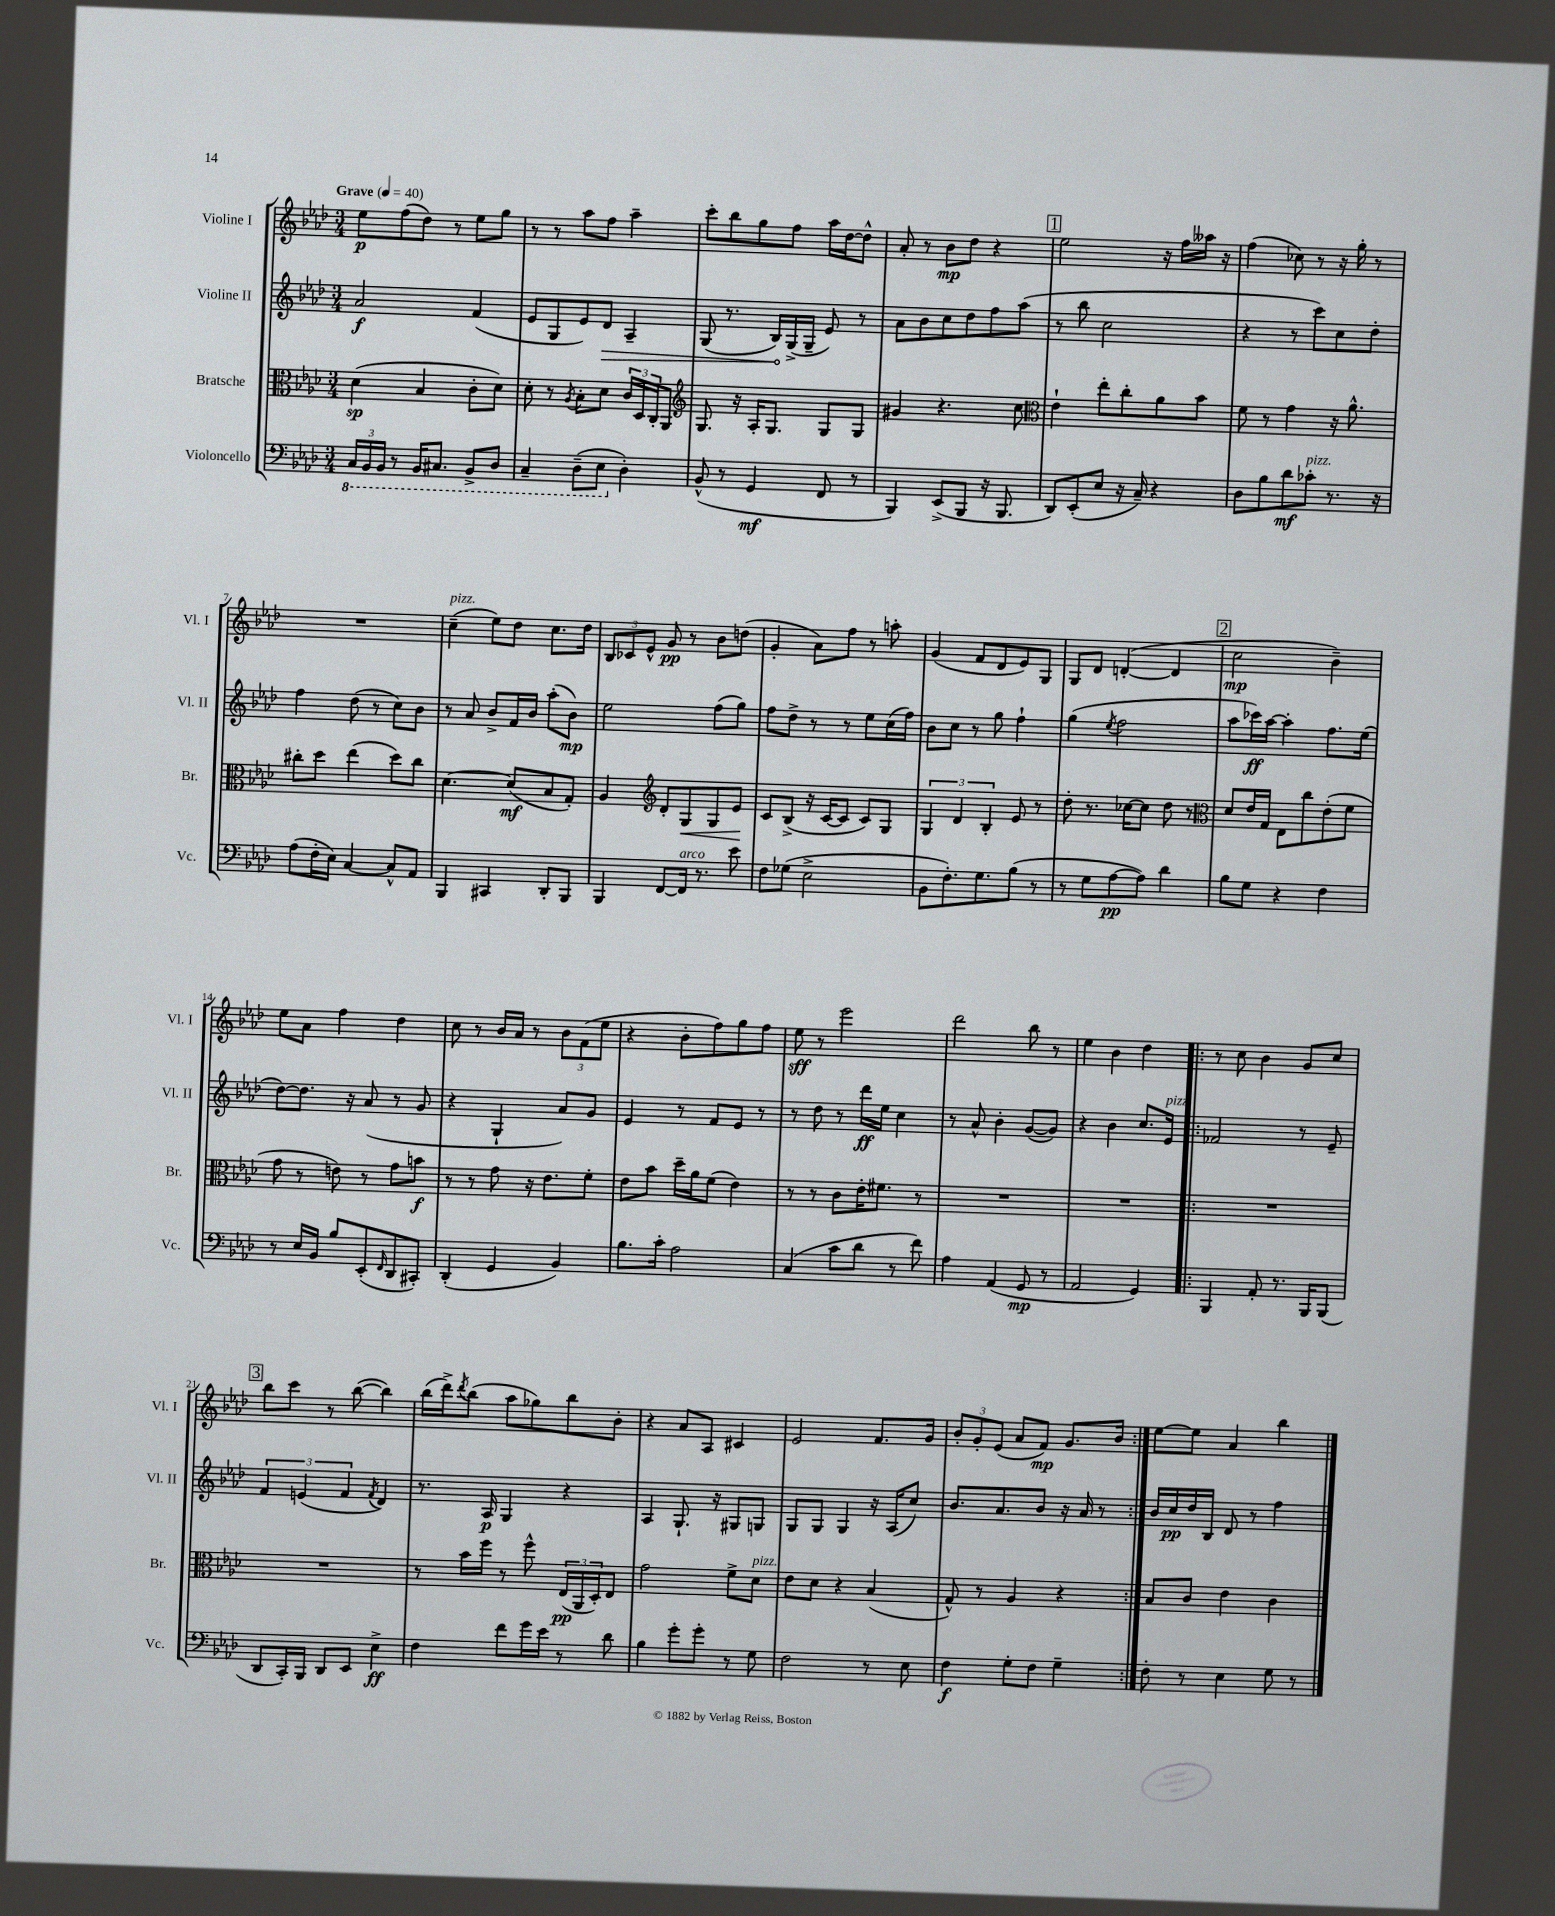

**kern	**kern	**kern	**kern
*staff4	*staff3	*staff2	*staff1
*clefF4	*clefC3	*clefG2	*clefG2
*k[b-e-a-d-]	*k[b-e-a-d-]	*k[b-e-a-d-]	*k[b-e-a-d-]
*M3/4	*M3/4	*M3/4	*M3/4
*MM40	*MM40	*MM40	*MM40
24CC/LL	(4d-\	2a-/	8ee-\L
24BBB-/	.	.	.
24BBB-/JJ	.	.	.
8r	.	.	(8ff\
16BBB-/LK	4B-/	.	8dd-\J)
8.CC#/J	.	.	.
.	.	.	8r
8BBB-^/L	8c'\L	(4f/	8ee-\L
8DD-/J	8d-\J)	.	8gg\J
=	=	=	=
4CC~/	8d-'\	8e-/L	8r
.	8r	8G/	8r
.	8qA-/	.	.
(8DD-~\L	8B-'\L	8e-/)	8aa-\L
8EE-\J	8d-\J	8d-/J	8ff\J
4D-'\)	24c/LL	4A-~/	4aa-~\
.	24D-/	.	.
.	24C'/J	.	.
.	8AA-/J	.	.
=	=	=	=
*	*clefG2	*	*
(8BB-^^/	8.G/	(8G/	8ccc'\L
8r	.	8.r	8bb-\
.	16r	.	.
4GG/	16A-'/LK	.	8gg\
.	8.G/J	16B-/LL)	.
.	.	(16G^/	8ff\J
.	.	16G~/JJ	.
8FF/	8G/L	8e-/)	16aa-\LL
.	.	.	[16dd-\J
8r	8G/J	8r	8dd-^^\]J
=	=	=	=
4BBB-/)	4g#/	8a-\L	8a-'/
.	.	8b-\	8r
(8EE-^/L	4.r	8cc\	8b-\L
8BBB-/J	.	8dd-\	8dd-\J
16r	.	8ff\	4r
8.BBB-/	.	.	.
.	8cc\	(8aa-\J	.
=	=	=	=
*	*clefC3	*	*
8DD-/L)	4e-`\	8r	2ee-\
(8EE-'/	.	8bb-\	.
8E-/J	8ee-'\L	2cc\	.
16r	8cc'\	.	.
16C~/)	.	.	.
4r	8a-\	.	16r
.	.	.	16ff\LL
.	8b-\J	.	16aa--\JJ
.	.	.	16r
=	=	=	=
8D-\L	8f\	4r	(4ff\
8B-\	8r	.	.
8d-\	4g\	8r	8cc-\)
8c-'\J	.	8ccc\L)	8r
8.r	16r	8cc\	16r
.	8.a-^^\	.	16gg'\
.	.	8dd-'\J	8r
16r	.	.	.
=	=	=	=
(8A-\L	8cc#'\L	4ff\	2.r
16F'\L	8dd-\J	.	.
16E-\JJ)	.	.	.
[4C/	(4ee-\	(8dd-\	.
.	.	8r	.
8C^^/]L	8dd-\L)	8cc\L)	.
8AA-/J	8cc#\J	8b-\J	.
=	=	=	=
4BBB-/	[4.d-\	8r	(4cc~\
.	.	8a-/	.
4CC#/	.	8b-^/L	8ee-\L)
.	(8d-/]L	16f/L	8dd-\J
.	.	16b-/JJ	.
8DD-'/L	8B-/	(8aa-'\L	8.cc\L
8BBB-/J	8G'/J)	8b-\J)	.
.	.	.	16dd-\Jk
=	=	=	=
4BBB-/	4A-/	2ee-\	12B-/L
.	.	.	12c-/
.	.	.	12e-^^/J
*	*clefG2	*	*
[8FF/L	8d-'/L	.	8g/
16FF/]Jk	8G/	.	8r
8.r	.	.	.
.	8G/	(8ff\L	8b-\L
8e-\	8e-/J	8gg\J)	(8dd\J
=	=	=	=
8F\L	8c/L	8ff\L	4g'/
(8G-\J	(8B-^/J	8dd-^\J	.
2E-^\	16r	8r	8a-\L)
.	[16c/LK	.	.
.	8c/]J	8r	8ff\J
.	8c/L)	8ee-\L	8r
.	8G/J	(16cc\L	8aa'\
.	.	16ff\JJ)	.
=	=	=	=
8BB-\L	6G/	8b-\L	(4g/
8.F'\)	.	8cc\J	.
.	6d-/	.	.
.	.	8r	8f/L
8.G\	.	.	.
.	6B-'/	.	.
.	.	8gg\	8d-/
(8B-\J	8e-/	4ff`\	8e-/)
8r	8r	.	8G/J
=	=	=	=
8r	8dd-'\	(4gg\	8G/L
8G\L	8.r	.	8d-/J
.	.	8qee-/	.
[8A-\	.	2ff\	([4d'/
.	[16cc-\LK	.	.
8A-\]J)	8cc-\]J	.	.
4d-\	8dd-\	.	4d/]
.	8r	.	.
=	=	=	=
*	*clefC3	*	*
8B-\L	8d-/L	8aa-\L	2cc\
8G\J	16e-/L	16ccc-\L)	.
.	16G/JJ	[16aa-\JJ	.
4r	8E-\L	4aa-'\]	.
.	8cc\	.	.
4F\	(8e-'\	8.ff\L	4b-~\)
.	8f\J	.	.
.	.	(16ee-\Jk	.
=	=	=	=
8r	8g\	[8dd-\L)	8ee-\L
16E-/LL	8r	8.dd-\]J	8a-\J
16BB-/JJ	.	.	.
8B-/L	8e\)	.	4ff\
.	.	16r	.
(8EE-'/	8r	(8a-/	.
16qqFF/	.	.	.
8DD-/	8g\L	8r	4dd-\
8CC#'/J)	8b\J	8g/	.
=	=	=	=
(4DD-'/	8r	4r	8cc\
.	8r	.	8r
4GG/	8g\	4G`/	16b-/LL
.	.	.	16a-/JJ
.	16r	.	8r
.	8.e-\L	.	.
4BB-/)	.	8a-/L)	12b-\L
.	.	.	(12f\
.	8f'\J	8g/J	.
.	.	.	12ee-\J
=	=	=	=
8.B-\L	8e-\L	4e-/	4r
.	8b-\J	.	.
16c'\Jk	.	.	.
2A-\	16dd-~\LL	8r	8b-'\L
.	16a-\J	.	.
.	(8f\J	8f/L	8ff\)
.	4e-\)	8e-/J	8gg\
.	.	8r	8ff\J
=	=	=	=
(4C/	8r	8r	8ee-\
.	8r	8dd-\	8r
8c\L	8c\L	8r	2eee-\
8d-\J	16e-'\K	16ddd-\LL	.
.	8.f#\J	16ee-\JJ	.
8r	.	4cc\	.
8f\)	8r	.	.
=	=	=	=
4A-\	2.r	8r	2ddd-\
.	.	8a-^^/	.
(4AA-/	.	4b-'\	.
8GG/	.	([8g/L	8bb-\
8r	.	8g/]J)	8r
=	=	=	=
2AA-/	2.r	4r	4ee-\
.	.	4b-\	4b-\
4GG/)	.	8.cc/L	4dd-\
.	.	16e-/Jk	.
=!|:	=!|:	=!|:	=!|:
4BBB-/	2.r	2f-/	8r
.	.	.	8cc\
8AA-'/	.	.	4b-\
8.r	.	.	.
.	.	8r	8g/L
16BBB-/LK	.	.	.
(8BBB-/J	.	8e-~/	8cc/J
=	=	=	=
8DD-/L	2.r	6f/	8bb-\L
16CC'/L)	.	.	8ccc\J
.	.	(6e/	.
16BBB-/JJ	.	.	.
8DD-/L	.	.	8r
.	.	6f/	.
8EE-/J	.	.	([8bb-\
.	.	8qf/	.
4E-^\	.	4d-/)	4bb-\])
=	=	=	=
4F\	8r	8.r	(16bb-\LL
.	.	.	16ddd-^\J)
.	.	.	8qddd-/
.	16b-\LL	.	(8bb-\J
.	16ff\JJ	16A-/	.
8f\L	8r	4G/	8aa-\L
16g\L	8ff^^\	.	8gg-\)
16e-\JJ	.	.	.
8r	(24E-/LL	4r	8bb-\
.	24AA-/	.	.
.	24D-'/J)	.	.
8d-\	8E-/J	.	8b-'\J
=	=	=	=
4B-\	2g\	4A-/	4r
8g'\L	.	8.G`/	8a-/L
8g'\J	.	.	8A-/J
.	.	16r	.
8r	8f^\L	8G#/L	4c#/
8G\	8d-\J	8G/J	.
=	=	=	=
2F\	8e-\L	8G/L	2e-/
.	8d-\J	8G/J	.
.	4r	4G/	.
8r	(4B-/	16r	8.f/L
.	.	(16A-/LK	.
8E-\	.	8cc/J)	.
.	.	.	16g/Jk
=	=	=	=
4F\	8G^^/)	8.b-/L	12b-'/L
.	.	.	12g'/
.	8r	.	.
.	.	.	(12e-/J
.	.	8.a-/	.
8G'\L	4A-/	.	8a-/L
8F\J	.	8b-/J	8f/J)
4G~\	4r	16r	8.g/L
.	.	16a-/	.
.	.	8r	.
.	.	.	16b-/Jk
=:|!	=:|!	=:|!	=:|!
8F'\	8B-/L	16b-/LL	[8ee-\L
.	.	16cc/	.
8r	8c/J	16dd-/	8ee-\]J
.	.	16B-/JJ	.
4E-\	4e-\	8d-/	4a-/
.	.	8r	.
8G\	4c\	4ff\	4bb-\
8r	.	.	.
==	==	==	==
*-	*-	*-	*-
